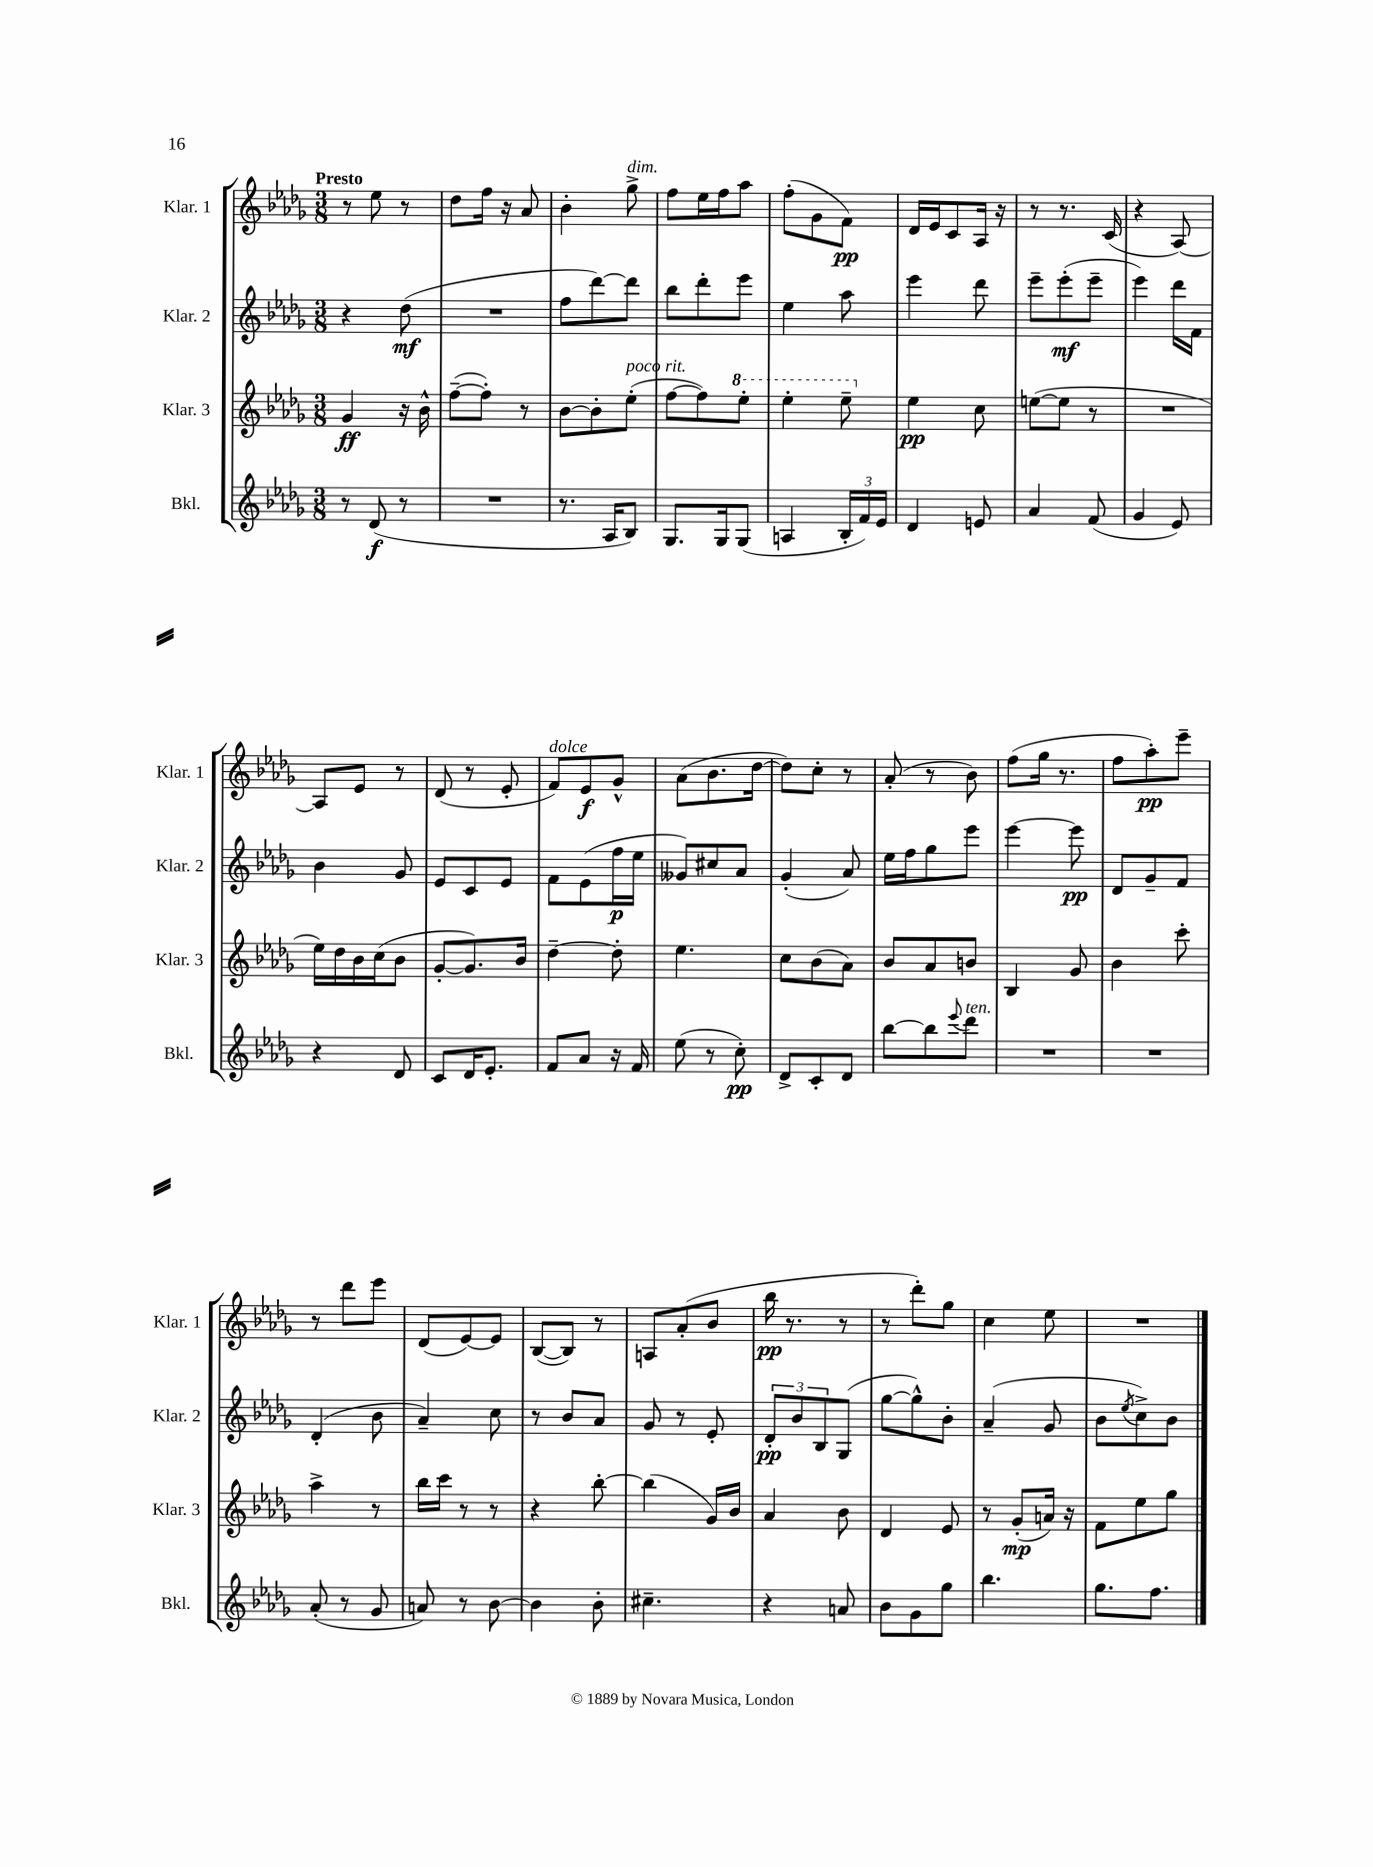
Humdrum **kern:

**kern	**dynam	**kern	**dynam	**kern	**dynam	**kern	**dynam
*part4	*part4	*part3	*part3	*part2	*part2	*part1	*part1
*staff4	*staff4	*staff3	*staff3	*staff2	*staff2	*staff1	*staff1
*I"Bkl.	*	*I"Klar. 3	*	*I"Klar. 2	*	*I"Klar. 1	*
*I'Bkl.	*	*I'Klar. 3	*	*I'Klar. 2	*	*I'Klar. 1	*
*clefG2	*	*clefG2	*	*clefG2	*	*clefG2	*
*k[b-e-a-d-g-]	*	*k[b-e-a-d-g-]	*	*k[b-e-a-d-g-]	*	*k[b-e-a-d-g-]	*
*M3/8	*	*M3/8	*	*M3/8	*	*M3/8	*
=1	=1	=1	=1	=1	=1	=1	=1
!	!	!	!	!	!	!LO:TX:a:B:t=Presto	!
8r	.	4g-/	ff	4r	.	8r	.
(8d-/	f	.	.	.	.	8ee-\	.
8r	.	16r	.	(8dd-\	mf	8r	.
.	.	16b-^^\	.	.	.	.	.
=2	=2	=2	=2	=2	=2	=2	=2
4.r	.	([8ff~\L	.	4.r	.	8dd-\L	.
.	.	8ff'\J])	.	.	.	16ff\Jk	.
.	.	.	.	.	.	16r	.
.	.	8r	.	.	.	8a-/	.
=3	=3	=3	=3	=3	=3	=3	=3
8.r	.	[8b-\L	.	8ff\L	.	4b-'\	.
.	.	8b-'\]	.	[8ddd-\)	.	.	.
16A-/KL	.	.	.	.	.	.	.
!	!	!	!	!	!	!LO:TX:a:i:t=dim.	!
!	!	!LO:TX:a:i:t=poco rit.	!	!	!	!	!
8B-/J)	.	(8ee-'\J	.	8ddd-\J]	.	8gg-^\	.
=4	=4	=4	=4	=4	=4	=4	=4
8.G-/L	.	[8ff\L	.	8bb-\L	.	8ff\L	.
.	.	8ff\])	.	8ddd-'\	.	16ee-\L	.
16G-/k	.	.	.	.	.	16ff\J	.
*	*	*8va	*	*	*	*	*
(8G-/J	.	8eee-'\J	.	8eee-\J	.	8aa-\J	.
=5	=5	=5	=5	=5	=5	=5	=5
4An/	.	4eee-'\	.	4ee-\	.	(8ff'\L	.
.	.	.	.	.	.	8g-\	.
24B-'/LL	.	8eee-~\	.	8aa-\	.	8f\J)	pp
24f/)	.	.	.	.	.	.	.
24e-/JJ	.	.	.	.	.	.	.
=6	=6	=6	=6	=6	=6	=6	=6
*	*	*X8va	*	*	*	*	*
4d-/	.	4ee-\	pp	4eee-\	.	16d-/LL	.
.	.	.	.	.	.	16e-/J	.
.	.	.	.	.	.	8c/	.
8en/	.	8cc\	.	8ddd-\	.	16A-/Jk	.
.	.	.	.	.	.	16r	.
=7	=7	=7	=7	=7	=7	=7	=7
4a-/	.	([8een\L	.	8eee-~\L	.	8r	.
.	.	8ee\J]	.	(8eee-'\	mf	8.r	.
(8f/	.	8r	.	8eee-~\J	.	.	.
.	.	.	.	.	.	(16c/	.
=8	=8	=8	=8	=8	=8	=8	=8
4g-/	.	4.r	.	4eee-\)	.	4r	.
8e-/)	.	.	.	16ddd-\LL	.	[8A-/)	.
.	.	.	.	16f\JJ	.	.	.
!!LO:LB:g=z
=9	=9	=9	=9	=9	=9	=9	=9
4r	.	16ee-\LL)	.	4b-\	.	8A-/L]	.
.	.	16dd-\	.	.	.	.	.
.	.	16b-\	.	.	.	8e-/J	.
.	.	(16cc\J	.	.	.	.	.
8d-/	.	8b-\J	.	8g-/	.	8r	.
=10	=10	=10	=10	=10	=10	=10	=10
8c/L	.	[8g-'/L	.	8e-/L	.	(8d-/	.
16d-/K	.	8.g-/])	.	8c/	.	8r	.
8.e-'/J	.	.	.	.	.	.	.
.	.	.	.	8e-/J	.	8e-'/	.
.	.	16b-/Jk	.	.	.	.	.
=11	=11	=11	=11	=11	=11	=11	=11
!	!	!	!	!	!	!LO:TX:a:i:t=dolce	!
8f/L	.	[4dd-~\	.	8f\L	.	8f/L)	.
8a-/J	.	.	.	(8e-\	.	8e-/	f
16r	.	8dd-'\]	.	16ff\L	p	8g-^^/J	.
16f/	.	.	.	16ee-\JJ	.	.	.
=12	=12	=12	=12	=12	=12	=12	=12
(8ee-\	.	4.ee-\	.	8g--X/L)	.	(8a-\L	.
8r	.	.	.	8cc#X/	.	8.b-\	.
8cc'\)	pp	.	.	8a-/J	.	.	.
.	.	.	.	.	.	[16dd-\Jk	.
=13	=13	=13	=13	=13	=13	=13	=13
8d-^/L	.	8cc\L	.	(4g-'/	.	8dd-\L])	.
8c'/	.	(8b-\	.	.	.	8cc'\J	.
8d-/J	.	8a-\J)	.	8a-/)	.	8r	.
=14	=14	=14	=14	=14	=14	=14	=14
[8bb-\L	.	8b-/L	.	16ee-\LL	.	(8a-'/	.
.	.	.	.	16ff\J	.	.	.
8bb-\]	.	8a-/	.	8gg-\	.	8r	.
8qqeee-/	.	.	.	.	.	.	.
!LO:TX:a:i:t=ten.	!	!	!	!	!	!	!
8ddd-\J	.	8bn/J	.	8eee-\J	.	8b-\)	.
=15	=15	=15	=15	=15	=15	=15	=15
4.r	.	4B-/	.	[4eee-\	.	(8ff\L	.
.	.	.	.	.	.	16gg-\Jk	.
.	.	.	.	.	.	8.r	.
.	.	8g-/	.	8eee-\]	pp	.	.
=16	=16	=16	=16	=16	=16	=16	=16
4.r	.	4b-\	.	8d-/L	.	8ff\L	.
.	.	.	.	8g-~/	.	8aa-'\)	pp
.	.	8ccc'\	.	8f/J	.	8eee-~\J	.
!!LO:LB:g=z
=17	=17	=17	=17	=17	=17	=17	=17
(8a-'/	.	4aa-^\	.	(4d-'/	.	8r	.
8r	.	.	.	.	.	8ddd-\L	.
8g-/	.	8r	.	8b-\	.	8eee-\J	.
=18	=18	=18	=18	=18	=18	=18	=18
8an/)	.	16bb-\LL	.	4a-~/)	.	(8d-/L	.
.	.	16ccc\JJ	.	.	.	.	.
8r	.	8r	.	.	.	[8e-/)	.
[8b-\	.	8r	.	8cc\	.	8e-/J]	.
=19	=19	=19	=19	=19	=19	=19	=19
4b-\]	.	4r	.	8r	.	([8B-/L	.
.	.	.	.	8b-/L	.	8B-/J])	.
8b-'\	.	[8bb-'\	.	8a-/J	.	8r	.
=20	=20	=20	=20	=20	=20	=20	=20
4.cc#X~\	.	(4bb-\]	.	8g-/	.	8An/L	.
.	.	.	.	8r	.	(8a-'/	.
.	.	16g-/LL)	.	8e-'/	.	8b-/J	.
.	.	16b-/JJ	.	.	.	.	.
=21	=21	=21	=21	=21	=21	=21	=21
4r	.	4a-/	.	12d-'/L	pp	16bb-\	pp
.	.	.	.	.	.	8.r	.
.	.	.	.	12b-/	.	.	.
.	.	.	.	12B-/	.	.	.
8an/	.	8b-\	.	(8G-/J	.	8r	.
=22	=22	=22	=22	=22	=22	=22	=22
8b-\L	.	4d-/	.	[8gg-\L	.	8r	.
8g-\	.	.	.	8gg-^^\])	.	8ddd-'\L)	.
8gg-\J	.	8e-/	.	8b-'\J	.	8gg-\J	.
=23	=23	=23	=23	=23	=23	=23	=23
4.bb-\	.	8r	.	(4a-~/	.	4cc\	.
.	.	(8g-'/L	mp	.	.	.	.
.	.	16an/Jk)	.	8g-/	.	8ee-\	.
.	.	16r	.	.	.	.	.
=24	=24	=24	=24	=24	=24	=24	=24
8.gg-\L	.	8f\L	.	8b-\L	.	4.r	.
.	.	.	.	8qee-/	.	.	.
.	.	8ee-\	.	8cc^\)	.	.	.
8.ff\J	.	.	.	.	.	.	.
.	.	8gg-\J	.	8b-\J	.	.	.
==	==	==	==	==	==	==	==
*-	*-	*-	*-	*-	*-	*-	*-
